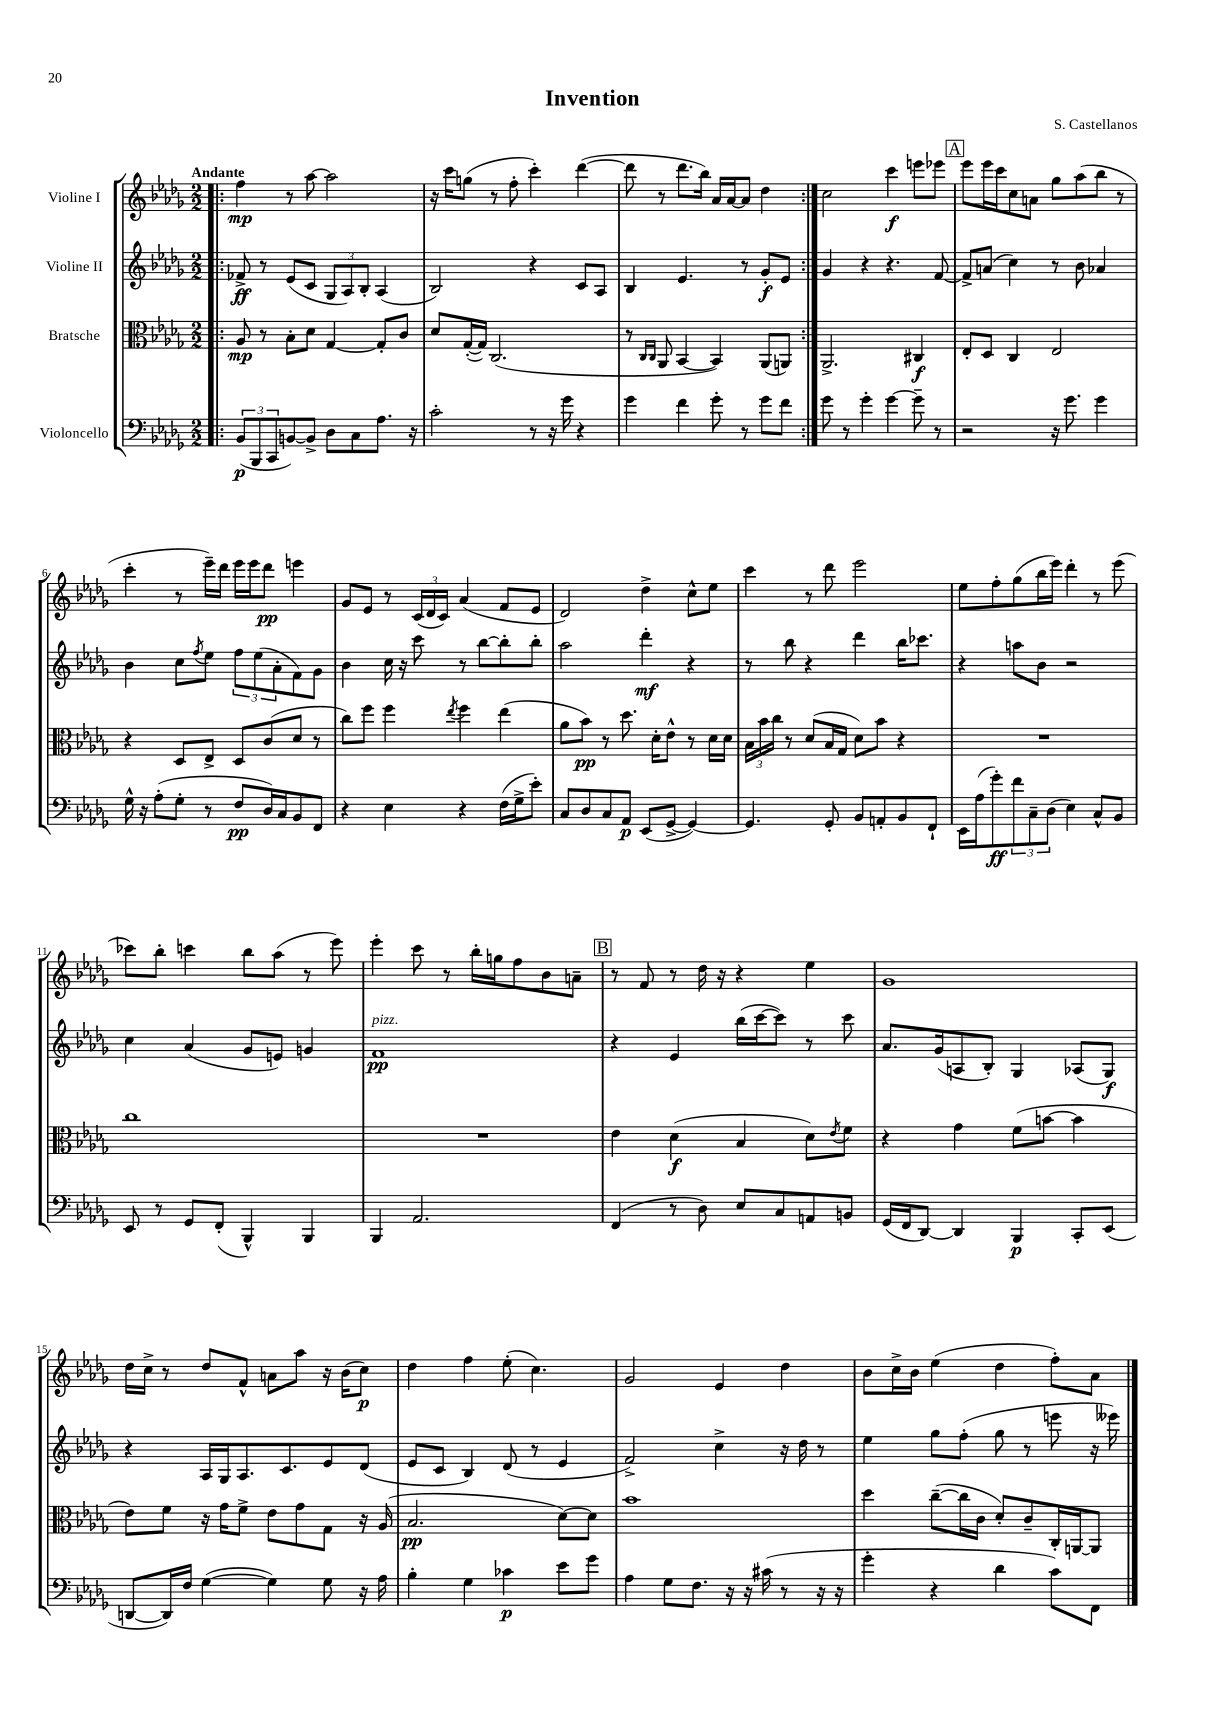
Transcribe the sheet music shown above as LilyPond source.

\header { title = "Invention" composer = "S. Castellanos" }
<<
\new StaffGroup <<
\new Staff = "s0" \with { instrumentName = "Violine I" } {
    \clef treble \key des \major \numericTimeSignature \time 2/2 \tempo "Andante"
    \repeat volta 2 { \bar ".|:" f''4\mp r8 aes''8~ aes''2 |
    r16 c'''16 g''8( r8 f''8-. c'''4-.) des'''4~( |
    des'''8 r8 des'''8. bes''16) aes'16 aes'16~ aes'8 des''4 | }
    c''2 c'''4\f e'''8 ees'''8 |
    \mark \markup { \box "A" } ees'''8 ees'''16 c'''16 c''8 a'8 ges''8 aes''8( bes''8 r8 |
    c'''4-. r8 ees'''16--) des'''16 ees'''16 ees'''16 des'''8\pp e'''4 |
    ges'8 ees'8 r8 \tuplet 3/2 { c'16( des'16 c'16) } aes'4( f'8 ees'8 |
    des'2) des''4-> c''8-^ ees''8 |
    c'''4 r8 des'''8 ees'''2 |
    ees''8 f''8-. ges''8( bes''16 ees'''16) des'''4-. r8 ees'''8( |
    ces'''8) bes''8-. c'''4 bes''8 aes''8( r8 ees'''8) |
    ees'''4-. c'''8 r8 bes''16-. g''16 f''8 bes'8 a'8-- |
    \mark \markup { \box "B" } r8 f'8 r8 des''16 r16 r4 ees''4 |
    ges'1 |
    des''16 c''16-> r8 des''8 f'8-^ a'8 aes''8 r16 bes'16( c''8\p) |
    des''4 f''4 ees''8-.( c''4.) |
    ges'2 ees'4 des''4 |
    bes'8 c''16-> bes'16 ees''4( des''4 f''8-.) aes'8 \bar "|." |
}
\new Staff = "s1" \with { instrumentName = "Violine II" } {
    \clef treble \key des \major \numericTimeSignature \time 2/2
    \repeat volta 2 { \bar ".|:" fes'8->\ff r8 ees'8( c'8 \tuplet 3/2 { ges8 aes8) bes8-. } aes4( |
    bes2) r4 c'8 aes8 |
    bes4 ees'4. r8 ges'8-.\f ees'8 | }
    ges'4 r4 r4. f'8~ |
    \mark \markup { \box "A" } f'8-> a'8( c''4) r8 bes'8 aes'4 |
    bes'4 c''8 \acciaccatura { f''8 } ees''8 \tuplet 3/2 { f''8 ees''8( aes'8-. } f'8) ges'8 |
    bes'4 c''16 r16 c'''8 r8 bes''8~ bes''8-. bes''8-. |
    aes''2 des'''4-.\mf r4 |
    r8 bes''8 r4 des'''4 bes''16 ces'''8. |
    r4 a''8 bes'8 r2 |
    c''4 aes'4( ges'8 e'8) g'4 |
    f'1\pp^\markup { \italic "pizz." } |
    \mark \markup { \box "B" } r4 ees'4 bes''16( c'''16~ c'''8) r8 c'''8 |
    aes'8. ges'16( a8 bes8-.) ges4 aes8( ges8\f) |
    r4 aes16 ges16 aes8. c'8. ees'8 des'8( |
    ees'8 c'8 bes4) des'8( r8 ees'4 |
    f'2->) c''4-> r16 des''16 r8 |
    ees''4 ges''8 f''8-.( ges''8 r8 e'''8 r16 eeses'''16) \bar "|." |
}
\new Staff = "s2" \with { instrumentName = "Bratsche" } {
    \clef alto \key des \major \numericTimeSignature \time 2/2
    \repeat volta 2 { \bar ".|:" aes8\mp r8 bes8-. des'8 ges4~ ges8-. c'8 |
    des'8 ges16~-.( ges16) c2.( |
    r8 \grace { c16 c16 } aes,8 bes,4~ bes,4) aes,8( a,8) | }
    aes,2.-> cis4\f |
    \mark \markup { \box "A" } ees8-. des8 c4 ees2 |
    r4 des8 ees8-> des8 c'8( des'8 r8 |
    c''8) f''8 f''4 \acciaccatura { ees''8 } f''4 ees''4( |
    aes'8 bes'8\pp) r8 des''8. des'16-. ees'8-^ r8 des'16 des'16 |
    \tuplet 3/2 { bes16 bes'16 c''16 } r8 des'8( bes16 ges16 des'8) bes'8 r4 |
    R1 |
    c''1 |
    R1 |
    \mark \markup { \box "B" } ees'4 des'4\f( bes4 des'8) \acciaccatura { ees'8 } f'8 |
    r4 ges'4 f'8( b'8~ b'4 |
    ees'8) f'8 r16 ges'16 f'8-> ees'8 ges'8 ges8 r16 aes16( |
    bes2.\pp des'8~) des'8 |
    bes'1 |
    des''4 c''8~--( c''16 c'16 des'8-.) c'8-- c16-. a,16~ a,8 \bar "|." |
}
\new Staff = "s3" \with { instrumentName = "Violoncello" } {
    \clef bass \key des \major \numericTimeSignature \time 2/2
    \repeat volta 2 { \bar ".|:" \tuplet 3/2 { bes,8\p( bes,,8 c,8 } b,8~) b,8-> des8 c8 aes8. r16 |
    c'2-. r8 r16 ges'16 r4 |
    ges'4 f'4 ges'8-. r8 ges'8 f'8 | }
    ges'8 r8 ges'4-. ges'4~ ges'8-- r8 |
    \mark \markup { \box "A" } r2 r16 ges'8. ges'4 |
    ges16-^ r16 aes8-.( ges8-. r8 f8\pp des16) c16 bes,8 f,8 |
    r4 ees4 r4 f16( ges16-> ees'8-.) |
    c8 des8 c8 aes,8\p ees,8( ges,8~-> ges,4~) |
    ges,4. ges,8-. bes,8 a,8-. bes,8 f,8-! |
    ees,16 aes16( ges'8-.\ff) \tuplet 3/2 { f'8 c8-- des8( } ees4) c8-^ bes,8 |
    ees,8 r8 ges,8 f,8-.( bes,,4-^) bes,,4 |
    bes,,4 aes,2. |
    \mark \markup { \box "B" } f,4( r8 des8) ees8 c8 a,8 b,8 |
    ges,16( f,16 des,8~) des,4 bes,,4\p c,8-. ees,8( |
    d,8~ d,16) f16 ges4~( ges4) ges8 r16 aes16 |
    bes4-. ges4 ces'4\p ees'8 ges'8 |
    aes4 ges8 f8. r16 r16 cis'16( r8 r16 r16 |
    ges'4-. r4 des'4 c'8) f,8 \bar "|." |
}
>>
>>
